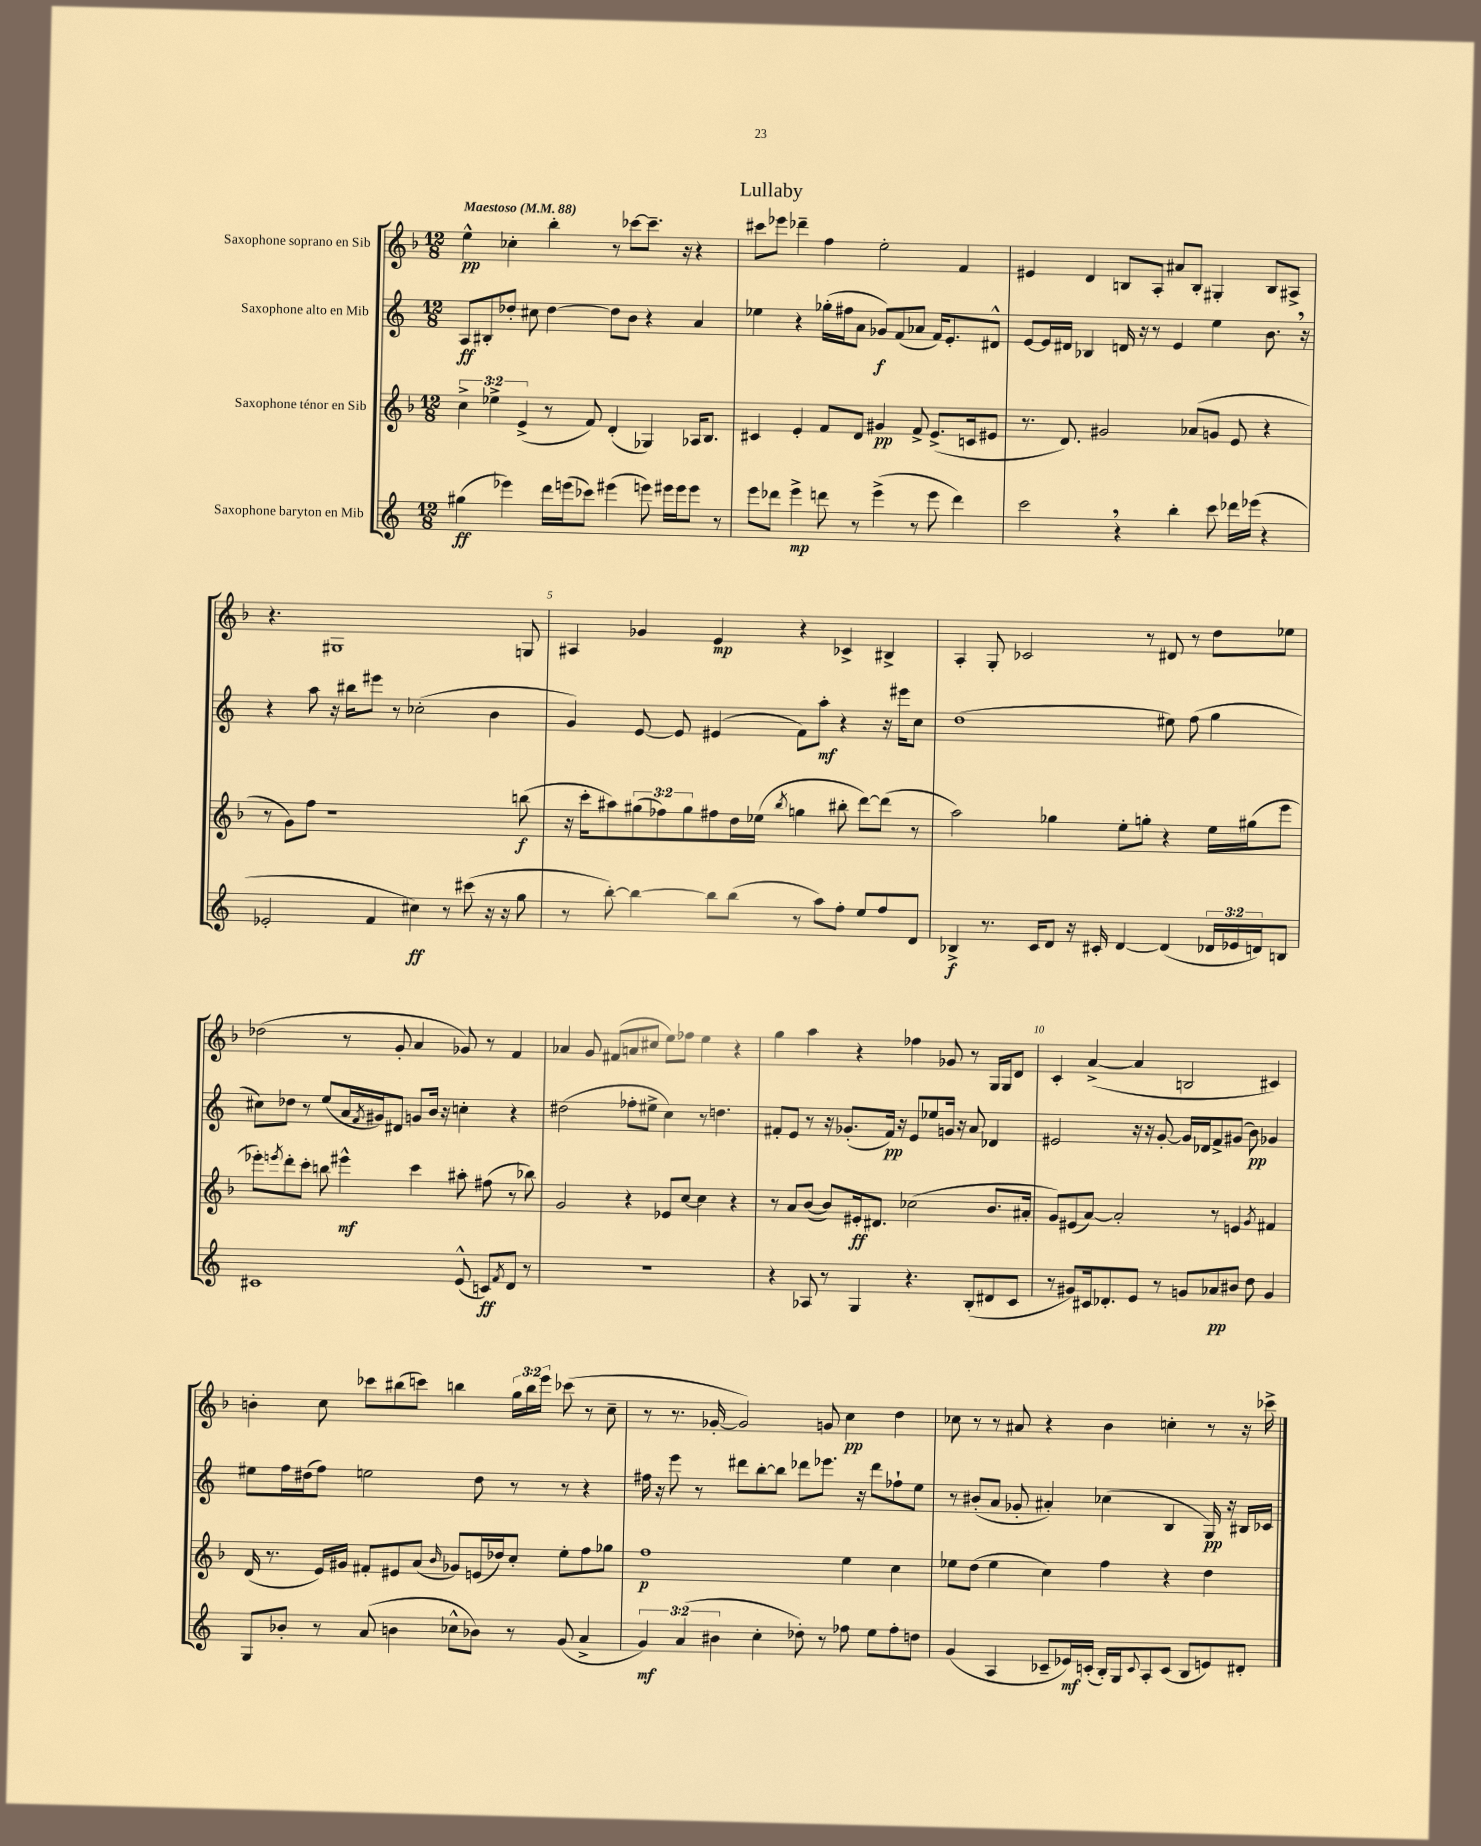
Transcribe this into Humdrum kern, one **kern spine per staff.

**kern	**dynam	**kern	**dynam	**kern	**dynam	**kern	**dynam
*part4	*part4	*part3	*part3	*part2	*part2	*part1	*part1
*staff4	*staff4	*staff3	*staff3	*staff2	*staff2	*staff1	*staff1
*I"Saxophone baryton en Mib	*	*I"Saxophone ténor en Sib	*	*I"Saxophone alto en Mib	*	*I"Saxophone soprano en Sib	*
*clefG2	*	*clefG2	*	*clefG2	*	*clefG2	*
*k[]	*	*k[b-]	*	*k[]	*	*k[b-]	*
*M12/8	*	*M12/8	*	*M12/8	*	*M12/8	*
*MM88	*	*MM88	*	*MM88	*	*MM88	*
=1	=1	=1	=1	=1	=1	=1	=1
!	!	!	!	!	!	!LO:TX:a:B:t=Maestoso	!
(4gg#X\	ff	6cc^\	.	8A/L	ff	4ee^^\	pp
.	.	.	.	8B#X'/	.	.	.
.	.	6ee-X^\	.	.	.	.	.
4eee-X\)	.	.	.	8dd-X'/J	.	4cc-X'\	.
.	.	(6e^/	.	.	.	.	.
.	.	.	.	8cc#X\	.	.	.
16ddd\LL	.	8r	.	[4dd-\	.	4bb-'\	.
(16eeen\J	.	.	.	.	.	.	.
8ccc-X\J)	.	8f/)	.	.	.	.	.
(4eee#X\	.	(4d'/	.	8dd-\L]	.	8r	.
.	.	.	.	8b\J	.	[8ccc-X\L	.
8eeen\)	.	4G-X/)	.	4r	.	8.ccc-~\J]	.
16eee#X\LL	.	.	.	.	.	.	.
16eee#\J	.	.	.	.	.	16r	.
8eee#\J	.	16A-X/KL	.	4a/	.	4r	.
.	.	8.B-/J	.	.	.	.	.
8r	.	.	.	.	.	.	.
=2	=2	=2	=2	=2	=2	=2	=2
8eee\L	.	4c#X/	.	4ee-X\	.	8ccc#X\L	.
8ddd-X\J	.	.	.	.	.	8eee-X\J	.
4eee^\	mp	4e'/	.	4r	.	4ddd-X~\	.
8dddn\	.	8f/L	.	(16gg-X'\LL	.	4ff\	.
.	.	.	.	16ff#X\J	.	.	.
8r	.	8d/J	.	8a\J	.	.	.
(4eee^\	.	4g#X/	pp	8g-X/L)	f	2ee'\	.
.	.	.	.	(8f/	.	.	.
8r	.	8f^/	.	8a-X/J	.	.	.
8eee\	.	(8.e^/L	.	16f/KL)	.	.	.
.	.	.	.	8.e'/	.	.	.
4ddd\)	.	.	.	.	.	4f/	.
.	.	16cn/k	.	.	.	.	.
.	.	8e#X/J	.	8d#X^^/J	.	.	.
=3	=3	=3	=3	=3	=3	=3	=3
2ccc,\	.	8.r	.	[8e/L	.	4e#X/	.
.	.	.	.	16e/L]	.	.	.
.	.	8.d/)	.	16d#X/JJ	.	.	.
.	.	.	.	4B-X/	.	4d/	.
.	.	2g#X/	.	.	.	.	.
4r	.	.	.	16dn/	.	8Bn/L	.
.	.	.	.	16r	.	.	.
.	.	.	.	8r	.	8A'/J	.
4bb'\	.	.	.	4e/	.	8a#X/L	.
.	.	(8a-X/L	.	.	.	8B'/J	.
8ccc\	.	8gn/J	.	4ee\	.	4G#X'/	.
16ddd-X\LL	.	8e/	.	.	.	.	.
(16eee-X\JJ	.	.	.	.	.	.	.
4r	.	4r	.	8.b,\	.	8B/L	.
.	.	.	.	.	.	8A#X^/J	.
.	.	.	.	16r	.	.	.
!!LO:LB:g=z
=4	=4	=4	=4	=4	=4	=4	=4
2e-X'/	.	8r	.	4r	.	4.r	.
.	.	8g\L)	.	.	.	.	.
.	.	8ff\J	.	8aa\	.	.	.
.	.	1r	.	16r	.	1G#X	.
.	.	.	.	16bb#X\KL	.	.	.
4f/	.	.	.	8eee#X\J	.	.	.
.	.	.	.	8r	.	.	.
4cc#X\)	ff	.	.	(2cc-X'\	.	.	.
8r	.	.	.	.	.	.	.
(8ccc#X\	.	.	.	.	.	.	.
16r	.	.	.	4b\	.	.	.
16r	.	.	.	.	.	.	.
8gg\	.	(8bbn\	f	.	.	8Gn/	.
=5	=5	=5	=5	=5	=5	=5	=5
8r	.	16r	.	4g/)	.	4A#X/	.
.	.	16ccc'\KL	.	.	.	.	.
[8bb'\)	.	8aa#X\)	.	.	.	.	.
4bb\_	.	(12gg#X\	.	[8e/	.	4g-X/	.
.	.	12ff-X\)	.	.	.	.	.
.	.	.	.	8e/]	.	.	.
.	.	12gg#\	.	.	.	.	.
8bb\L]	.	8ff#X\	.	(4e#X/	.	4e/	mp
(8bb\J	.	16dd\L	.	.	.	.	.
.	.	(16ee-X\JJ	.	.	.	.	.
.	.	8qbb-/	.	.	.	.	.
8r	.	4ggn\	.	8f\L)	.	4r	.
8aa\L)	.	.	.	8aa'\J	mf	.	.
8ff'\J	.	8bb#X'\	.	4r	.	4c-X^/	.
8ee/L	.	[8ddd\L)	.	.	.	.	.
8ff/	.	(8ddd\J]	.	16r	.	4B#X^/	.
.	.	.	.	16eee#X\KL	.	.	.
8d/J	.	8r	.	8cc\J	.	.	.
=6	=6	=6	=6	=6	=6	=6	=6
4B-X^/	f	2aa\)	.	(1dd	.	4A'/	.
8.r	.	.	.	.	.	8G'/	.
.	.	.	.	.	.	2c-X/	.
16c/KL	.	.	.	.	.	.	.
8d/J	.	4gg-X\	.	.	.	.	.
16r	.	.	.	.	.	.	.
16c#X'/	.	.	.	.	.	.	.
[4d/	.	8ee'\L	.	.	.	.	.
.	.	8ggn'\J	.	.	.	8r	.
(4d/]	.	4r	.	8ee#X\)	.	8d#X/	.
.	.	.	.	(8ff\	.	8r	.
24d-X/LL	.	16ee\LL	.	4gg\	.	8dd\L	.
24e-X/	.	.	.	.	.	.	.
.	.	(16gg#X\J	.	.	.	.	.
24dn/J)	.	.	.	.	.	.	.
8Bn/J	.	8eee\J	.	.	.	8ee-X\J	.
!!LO:LB:g=z
=7	=7	=7	=7	=7	=7	=7	=7
1c#X	.	8eee-X'\L)	.	8cc#X\L)	.	(2dd-X\	.
.	.	8qeeen/	.	.	.	.	.
.	.	8ddd'\	.	8dd-X\J	.	.	.
.	.	8ccc'\J	.	8r	.	.	.
.	.	8bbn\	.	(8ee/L	.	.	.
.	.	4eee#X^^\	mf	16a/L	.	8r	.
.	.	.	.	8qf/	.	.	.
.	.	.	.	16g#X/J)	.	.	.
.	.	.	.	8d#X/J	.	8g'/	.
.	.	4ccc\	.	8gn/L	.	4a/	.
.	.	.	.	16b/Jk	.	.	.
.	.	.	.	16r	.	.	.
(8e^^/	.	8aa#X'\	.	4ccn'\	.	8g-X/)	.
8cn/L)	ff	(8ff#X\	.	.	.	8r	.
8qf/	.	.	.	.	.	.	.
8d/J	.	8r	.	4r	.	4f/	.
8r	.	8bb-X\)	.	.	.	.	.
=8	=8	=8	=8	=8	=8	=8	=8
1.r	.	2g/	.	(2dd#X\	.	4a-X/	.
.	.	.	.	.	.	8g/	.
.	.	.	.	.	.	(8f#X/L	.
.	.	4r	.	8ff-X'\L	.	8an/	.
.	.	.	.	8ee#X^\J	.	8cc#X/J	.
.	.	8e-X/L	.	4cc\)	.	8ee\L)	.
.	.	[8cc/J	.	.	.	8ff-X\J	.
.	.	4cc\]	.	8r	.	4ee\	.
.	.	.	.	4.ddn\	.	.	.
.	.	4r	.	.	.	4r	.
=9	=9	=9	=9	=9	=9	=9	=9
4r	.	8r	.	8f#X'/L	.	4gg\	.
.	.	8a/L	.	8e/J	.	.	.
8A-X/	.	([8b-/J	.	8r	.	4aa\	.
8r	.	8b-/L])	.	16r	.	.	.
.	.	.	.	(8.g-X'/L	.	.	.
4G/	.	16e#X'/k	ff	.	.	4r	.
.	.	8.d#X/J	.	.	.	.	.
.	.	.	.	16f#/Jk)	pp	.	.
.	.	.	.	16r	.	.	.
4.r	.	(2cc-X\	.	8e/L	.	4ff-X\	.
.	.	.	.	8ee-X/	.	.	.
.	.	.	.	16gn/Jk	.	8g-X/	.
.	.	.	.	16r	.	.	.
(8B'/L	.	.	.	8a/	.	8r	.
8d#X/	.	8.b-/L	.	4d-X/	.	16G/LL	.
.	.	.	.	.	.	16G/J	.
8c/J	.	.	.	.	.	8d/J	.
.	.	16a#X'/Jk	.	.	.	.	.
=10	=10	=10	=10	=10	=10	=10	=10
8r	.	8g/L)	.	2e#X/	.	4c'/	.
8g#X/L)	.	(8e#X/	.	.	.	.	.
16c#X/k	.	[8a/J)	.	.	.	([4a^/	.
8.d-X'/	.	.	.	.	.	.	.
.	.	2a'/]	.	.	.	.	.
8e/J	.	.	.	16r	.	4a/]	.
.	.	.	.	16r	.	.	.
8r	.	.	.	[8g'/	.	.	.
8gn/L	.	.	.	16g/LL]	.	2Bn/	.
.	.	.	.	16d-X/J	.	.	.
8a-X/	pp	8r	.	8f^/	.	.	.
8b#X/J	.	4en/	.	(8g#X/J	.	.	.
8dd\	.	.	.	8b\)	pp	.	.
.	.	8qg/	.	.	.	.	.
4g/	.	4f#X/	.	4g-X/	.	4c#X/)	.
!!LO:LB:g=z
=11	=11	=11	=11	=11	=11	=11	=11
8G/L	.	(16d/	.	8ee#X\L	.	4bn'\	.
.	.	8.r	.	.	.	.	.
8b-X'/J	.	.	.	16ff\L	.	.	.
.	.	.	.	(16dd#X\J	.	.	.
8r	.	16e/LL)	.	8ff\J)	.	8cc\	.
.	.	16g#X/JJ	.	.	.	.	.
(8a/	.	8f#X'/L	.	2een\	.	8ccc-X\L	.
4bn\	.	8e#X/	.	.	.	(8bb#X\	.
.	.	(8a/J	.	.	.	8cccn\J)	.
.	.	16qqb-/	.	.	.	.	.
8cc-X^^\L	.	8g-X/L)	.	.	.	4bbn\	.
8b-X\J)	.	(16en/L	.	8dd#\	.	.	.
.	.	16dd-X/J)	.	.	.	.	.
8r	.	8cc'/J	.	8r	.	24gg\LL	.
.	.	.	.	.	.	24bb\	.
.	.	.	.	.	.	24eee\JJ	.
(8g/	.	8ee'\L	.	8r	.	(8ccc-X\	.
4a^/	.	8ff\	.	4r	.	8r	.
.	.	8gg-X\J	.	.	.	8cc~\	.
=12	=12	=12	=12	=12	=12	=12	=12
6g/)	mf	1ff	p	16ff#X\	.	8r	.
.	.	.	.	16r	.	.	.
.	.	.	.	8eee\	.	8.r	.
(6a/	.	.	.	.	.	.	.
.	.	.	.	8r	.	.	.
.	.	.	.	.	.	[16g-X'/	.
6b#X\	.	.	.	.	.	.	.
.	.	.	.	8ddd#X\L	.	2g-/])	.
4cc'\	.	.	.	[8bb'\	.	.	.
.	.	.	.	8bb\J]	.	.	.
8dd-X'\)	.	.	.	8ddd-X\L	.	.	.
8r	.	.	.	8.eee-X\J	.	8gn/	.
8ff-X\	.	4ee\	.	.	.	4cc\	pp
.	.	.	.	16r	.	.	.
8ee\L	.	.	.	8ddd-\L	.	.	.
8ff-'\	.	4cc\	.	8ff-X`\	.	4dd\	.
8ddn\J	.	.	.	8ee\J	.	.	.
=13	=13	=13	=13	=13	=13	=13	=13
(4g/	.	8ee-X\L	.	8r	.	8cc-X\	.
.	.	(8dd\J	.	(8b#X'/L	.	8r	.
4A/	.	4ee-\	.	8a/J	.	8r	.
.	.	.	.	8g-X'/	.	8a#X/	.
8c-X~/L	.	4cc\)	.	4a#X'/)	.	4r	.
16e-X/L)	mf	.	.	.	.	.	.
(16cn'/JJ	.	.	.	.	.	.	.
16B'/LL)	.	4ff\	.	(4cc-X\	.	4b-\	.
16G/J	.	.	.	.	.	.	.
8qqc/	.	.	.	.	.	.	.
8A'/	.	.	.	.	.	.	.
(8c/J	.	4r	.	4B/	.	4ccn'\	.
8B/L	.	.	.	.	.	.	.
8en/)	.	4dd\	.	16G/)	pp	8r	.
.	.	.	.	16r	.	.	.
8d#X'/J	.	.	.	16B#X/LL	.	16r	.
.	.	.	.	16c-X/JJ	.	16ccc-X^\	.
==	==	==	==	==	==	==	==
*-	*-	*-	*-	*-	*-	*-	*-
